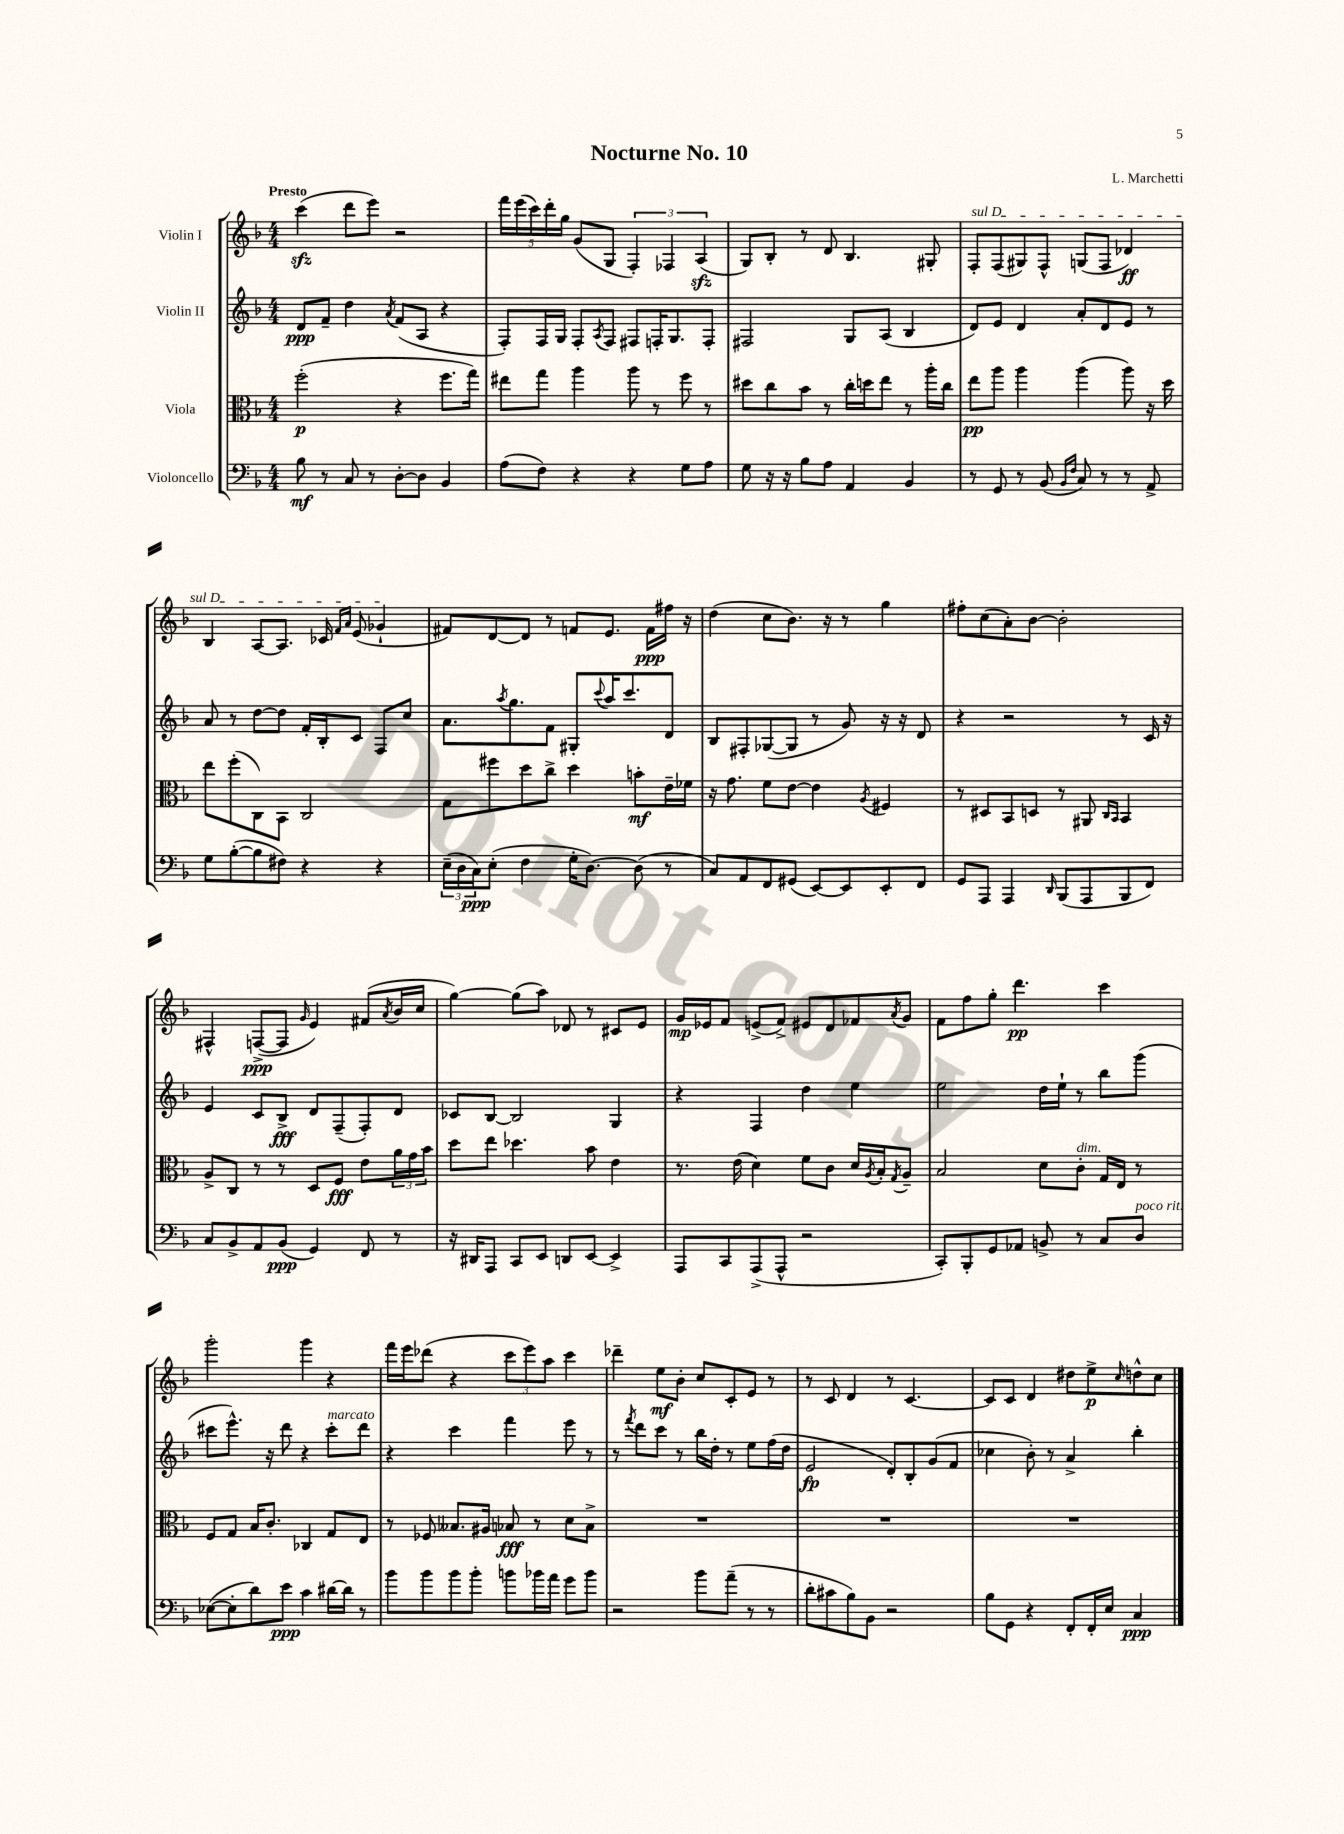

**kern	**dynam	**kern	**dynam	**kern	**dynam	**kern	**dynam
*part4	*part4	*part3	*part3	*part2	*part2	*part1	*part1
*staff4	*staff4	*staff3	*staff3	*staff2	*staff2	*staff1	*staff1
*I"Violoncello	*	*I"Viola	*	*I"Violin II	*	*I"Violin I	*
*clefF4	*	*clefC3	*	*clefG2	*	*clefG2	*
*k[b-]	*	*k[b-]	*	*k[b-]	*	*k[b-]	*
*M4/4	*	*M4/4	*	*M4/4	*	*M4/4	*
=1	=1	=1	=1	=1	=1	=1	=1
!	!	!	!	!	!	!LO:TX:a:B:t=Presto	!
8B-\	mf	(2ff'\	p	8d/L	ppp	(4ccczz\	.
8r	.	.	.	8f~/J	.	.	.
8C/	.	.	.	4dd\	.	8ddd\L	.
8r	.	.	.	.	.	8eee\J)	.
.	.	.	.	8qa/	.	.	.
[8D'\L	.	4r	.	(8f/L	.	2r	.
8D\J]	.	.	.	8A/J	.	.	.
4BB-/	.	8.ff\L	.	4r	.	.	.
.	.	16gg\Jk)	.	.	.	.	.
=2	=2	=2	=2	=2	=2	=2	=2
(8A\L	.	8ee#X\L	.	8F'/L)	.	20fff\LL	.
.	.	.	.	.	.	(20eee\	.
.	.	.	.	.	.	20ccc\)	.
8F\J)	.	8gg\J	.	16F/L	.	.	.
.	.	.	.	.	.	20ddd'\	.
.	.	.	.	16G/JJ	.	.	.
.	.	.	.	.	.	20gg\JJ	.
4r	.	4aa\	.	8F'/L	.	(8g/L	.
.	.	.	.	8qA/	.	.	.
.	.	.	.	8F/J	.	8G/J	.
4r	.	8aa\	.	8F#X/L	.	6F'/)	.
.	.	8r	.	16Fn'/K	.	.	.
.	.	.	.	.	.	6F-X/	.
.	.	.	.	8.G/	.	.	.
8G\L	.	8ff\	.	.	.	.	.
.	.	.	.	.	.	(6Azz/	.
8A\J	.	8r	.	8F'/J	.	.	.
=3	=3	=3	=3	=3	=3	=3	=3
8G\	.	8dd#X\L	.	2F#X/	.	8G/L)	.
16r	.	8cc\	.	.	.	8B-'/J	.
16r	.	.	.	.	.	.	.
8B-\L	.	8b-\J	.	.	.	8r	.
8A\J	.	8r	.	.	.	8d/	.
4AA/	.	16cc'\LL	.	8G/L	.	4.B-/	.
.	.	16ddn\J	.	.	.	.	.
.	.	8ee\J	.	(8A/J	.	.	.
4BB-/	.	8r	.	4B-/	.	.	.
.	.	16aa'\LL	.	.	.	8G#X'/	.
.	.	16cc\JJ	.	.	.	.	.
=4	=4	=4	=4	=4	=4	=4	=4
!	!	!	!	!	!	!LO:TX:a:i:t=sul D	!
8r	.	8ee\L	pp	8d/L)	.	8F'/L	.
8GG/	.	8aa\J	.	8e/J	.	(8F/	.
8r	.	4aa\	.	4d/	.	8G#X/)	.
(8BB-/	.	.	.	.	.	8F^^/J	.
16qqBB-/LL	.	.	.	.	.	.	.
16qqF/JJ	.	.	.	.	.	.	.
8C/)	.	(4aa\	.	8a'/L	.	(8Gn/L	.
8r	.	.	.	8d/	.	8F/J	.
8r	.	8aa\)	.	8e/J	.	4d-X/)	ff
8AA^/	.	16r	.	8r	.	.	.
.	.	16dd\	.	.	.	.	.
!!LO:LB:g=z
=5	=5	=5	=5	=5	=5	=5	=5
8G\L	.	8ee\L	.	8a/	.	4B-/	.
([8B-'\	.	(8ff'\	.	8r	.	.	.
8B-\]	.	8C\)	.	[8dd\L	.	[8A/L	.
8F#X\J)	.	8BB-\J	.	8dd\J]	.	8.A/J]	.
4r	.	2C/	.	16f'/LL	.	.	.
.	.	.	.	16B-'/J	.	16c-X/	.
.	.	.	.	.	.	16qqf/LL	.
.	.	.	.	.	.	16qqa/JJ	.
.	.	.	.	8c/J	.	(8e/	.
4r	.	.	.	8F/L	.	4g-X`/	.
.	.	.	.	8cc/J	.	.	.
=6	=6	=6	=6	=6	=6	=6	=6
(24E~\LL	.	8G\L	.	8.a\L	.	8f#X/L)	.
24D\	.	.	.	.	.	.	.
24C\J)	ppp	.	.	.	.	.	.
(8E'\J	.	8ff#X\	.	.	.	[8d/	.
.	.	.	.	8qaa/	.	.	.
.	.	.	.	8.gg\	.	.	.
4F\	.	8dd\	.	.	.	8d/J]	.
.	.	8cc^\J	.	8f\J	.	8r	.
16G'\KL	.	4dd\	.	8G#X'/L	.	8fn/L	.
[8.D\J)	.	.	.	.	.	.	.
.	.	.	.	8qqccc/	.	.	.
.	.	.	.	16aa/K	.	8.e/J	.
.	.	.	.	8.ccc/	.	.	.
(8D\]	.	8bn'\L	mf	.	.	.	.
.	.	.	.	.	.	16f\LL	ppp
8r	.	16e~\L	.	8d/J	.	16ff#X\JJ	.
.	.	16f-X\JJ	.	.	.	16r	.
=7	=7	=7	=7	=7	=7	=7	=7
8C/L)	.	16r	.	8B-/L	.	(4dd\	.
.	.	8.g\	.	.	.	.	.
8AA/	.	.	.	8F#X'/	.	.	.
8FF/	.	8f\L	.	([8G-X/	.	8cc\L	.
(8GG#X/J	.	[8e\J	.	8G-/J]	.	8.b-\J)	.
[8EE/L)	.	4e\]	.	8r	.	.	.
.	.	.	.	.	.	16r	.
8EE/]	.	.	.	8g/)	.	8r	.
.	.	8qA/	.	.	.	.	.
8EE'/	.	4F#X/	.	16r	.	4gg\	.
.	.	.	.	16r	.	.	.
8FF/J	.	.	.	8d/	.	.	.
=8	=8	=8	=8	=8	=8	=8	=8
8GG/L	.	8r	.	4r	.	8ff#X'\L	.
8AAA/J	.	8D#X/L	.	.	.	(8cc\	.
4AAA/	.	8BB-/	.	2r	.	8a'\)	.
.	.	8Dn/J	.	.	.	[8b-\J	.
16qqDD/	.	.	.	.	.	.	.
(8BBB-/L	.	8r	.	.	.	2b-'\]	.
8AAA/	.	8AA#X/	.	.	.	.	.
.	.	16qqC/LL	.	.	.	.	.
.	.	16qqBB-/JJ	.	.	.	.	.
8BBB-/	.	4BB-/	.	8r	.	.	.
8FF/J)	.	.	.	16c/	.	.	.
.	.	.	.	16r	.	.	.
!!LO:LB:g=z
=9	=9	=9	=9	=9	=9	=9	=9
8C/L	.	8A^/L	.	4e/	.	4F#X^^/	.
8BB-^/	.	8C/J	.	.	.	.	.
8AA/	.	8r	.	8c/L	.	([8Fn^/L	ppp
(8BB-/J	ppp	8r	.	8B-^/J	fff	8F/J]	.
.	.	.	.	.	.	16qqg/	.
4GG/)	.	8D/L	.	8d/L	.	4e/)	.
.	.	8F/J	fff	(8F~/	.	.	.
8FF/	.	8e\L	.	8F'/)	.	(8f#X/L	.
.	.	.	.	.	.	8qa/	.
8r	.	24a\L	.	8d/J	.	16b-/L	.
.	.	24g\	.	.	.	.	.
.	.	.	.	.	.	16cc/JJ	.
.	.	24b-\JJ	.	.	.	.	.
=10	=10	=10	=10	=10	=10	=10	=10
16r	.	8dd\L	.	8c-X/L	.	[4gg\)	.
16DD#X/KL	.	.	.	.	.	.	.
8AAA/J	.	8ee\J	.	[8B-/J	.	.	.
8CC/L	.	4.dd-X\	.	2B-/]	.	(8gg\L]	.
8EE/J	.	.	.	.	.	8aa\J)	.
8DDn/L	.	.	.	.	.	8d-X/	.
[8EE/J	.	8b-\	.	.	.	8r	.
4EE^/]	.	4e\	.	4G/	.	8c#X/L	.
.	.	.	.	.	.	8e/J	.
=11	=11	=11	=11	=11	=11	=11	=11
8AAA/L	.	8.r	.	4r	.	16g/LL	mp
.	.	.	.	.	.	16e-X/J	.
8CC/	.	.	.	.	.	8f/J	.
.	.	(16e\	.	.	.	.	.
(8AAA^/	.	4d\)	.	4F/	.	(8en^/L	.
8AAA^^/J	.	.	.	.	.	8f^/J)	.
2r	.	8f\L	.	4dd\	.	8e#X/L	.
.	.	8c\J	.	.	.	8d/	.
.	.	16d/LL	.	4ee\	.	8f-X/	.
.	.	8qA/	.	.	.	.	.
.	.	16B-'/J	.	.	.	.	.
.	.	8qG/	.	.	.	8qa/	.
.	.	8A~/J	.	.	.	8g/J	.
=12	=12	=12	=12	=12	=12	=12	=12
8CC'/L)	.	2B-/	.	2ee\	.	8f\L	.
8BBB-'/	.	.	.	.	.	8ff\	.
8GG/	.	.	.	.	.	8gg'\J	.
8AA-X/J	.	.	.	.	.	4.ddd\	pp
8BBn^/	.	8d\L	.	16dd\LL	.	.	.
.	.	.	.	16ee`\JJ	.	.	.
!	!	!LO:TX:a:i:t=dim.	!	!	!	!	!
8r	.	8c'\J	.	8r	.	.	.
8C/L	.	16G/LL	.	8bb-\L	.	4ccc\	.
.	.	16E/JJ	.	.	.	.	.
!LO:TX:a:i:t=poco rit.	!	!	!	!	!	!	!
8D/J	.	8r	.	(8ggg\J	.	.	.
!!LO:LB:g=z
=13	=13	=13	=13	=13	=13	=13	=13
([8E-X\L	.	8F/L	.	8ccc#X\L	.	2ggg'\	.
8E-'\]	.	8G/J	.	8.eee^^\J)	.	.	.
8d\)	.	16B-/KL	.	.	.	.	.
.	.	8.c'/J	.	16r	.	.	.
8e\J	ppp	.	.	8ddd\	.	.	.
4c\	.	4C-X/	.	4r	.	4ggg\	.
!	!	!	!	!LO:TX:a:i:t=marcato	!	!	!
[16d#X\LL	.	8G/L	.	8ccc#'\L	.	4r	.
16d#\JJ]	.	.	.	.	.	.	.
8r	.	8E/J	.	8ddd\J	.	.	.
=14	=14	=14	=14	=14	=14	=14	=14
8b-\L	.	8r	.	4r	.	16fff\LL	.
.	.	.	.	.	.	16eee\J	.
8b-\	.	8F-X/	.	.	.	(8ddd-X\J	.
8b-\	.	8.B--X/L	.	4ccc\	.	4r	.
8b-'\J	.	.	.	.	.	.	.
.	.	16A#X/Jk	.	.	.	.	.
8bn\L	.	8B-X/	fff	4fff\	.	12ccc\L	.
.	.	.	.	.	.	12eee\)	.
16b-X\L	.	8r	.	.	.	.	.
.	.	.	.	.	.	12aa\J	.
16a\JJ	.	.	.	.	.	.	.
8g\L	.	8d\L	.	8eee\	.	4ccc\	.
8b-\J	.	8B-^\J	.	8r	.	.	.
=15	=15	=15	=15	=15	=15	=15	=15
2r	.	1r	.	8r	.	4ddd-X~\	.
.	.	.	.	8qfff/	.	.	.
.	.	.	.	8ddd\L	.	.	.
.	.	.	.	8ccc\J	.	8ee\L	mf
.	.	.	.	8r	.	8b-'\J	.
8b-\L	.	.	.	16bb-\LL	.	8cc/L	.
.	.	.	.	16dd'\JJ	.	.	.
(8a~\J	.	.	.	8r	.	8c'/	.
8r	.	.	.	8ee\L	.	8e/J	.
8r	.	.	.	(16ff\L	.	8r	.
.	.	.	.	16dd\JJ	.	.	.
=16	=16	=16	=16	=16	=16	=16	=16
8d'\L	.	1r	.	2e/	fp	8r	.
8c#X\	.	.	.	.	.	8c/	.
8B-\)	.	.	.	.	.	4d/	.
8BB-\J	.	.	.	.	.	.	.
2r	.	.	.	8d'/L)	.	8r	.
.	.	.	.	8B-'/	.	[4.c/	.
.	.	.	.	(8g/	.	.	.
.	.	.	.	8f/J	.	.	.
=17	=17	=17	=17	=17	=17	=17	=17
8B-\L	.	1r	.	4cc-X\	.	8c/L]	.
8GG\J	.	.	.	.	.	8c/J	.
4r	.	.	.	8b-'\)	.	4d/	.
.	.	.	.	8r	.	.	.
8FF'/L	.	.	.	4a^/	.	8dd#X\L	.
16FF'/L	.	.	.	.	.	8ee^\	p
16E/JJ	.	.	.	.	.	.	.
.	.	.	.	.	.	16qqcc/	.
4C/	ppp	.	.	4bb-'\	.	8ddn^^\	.
.	.	.	.	.	.	8cc\J	.
==	==	==	==	==	==	==	==
*-	*-	*-	*-	*-	*-	*-	*-
